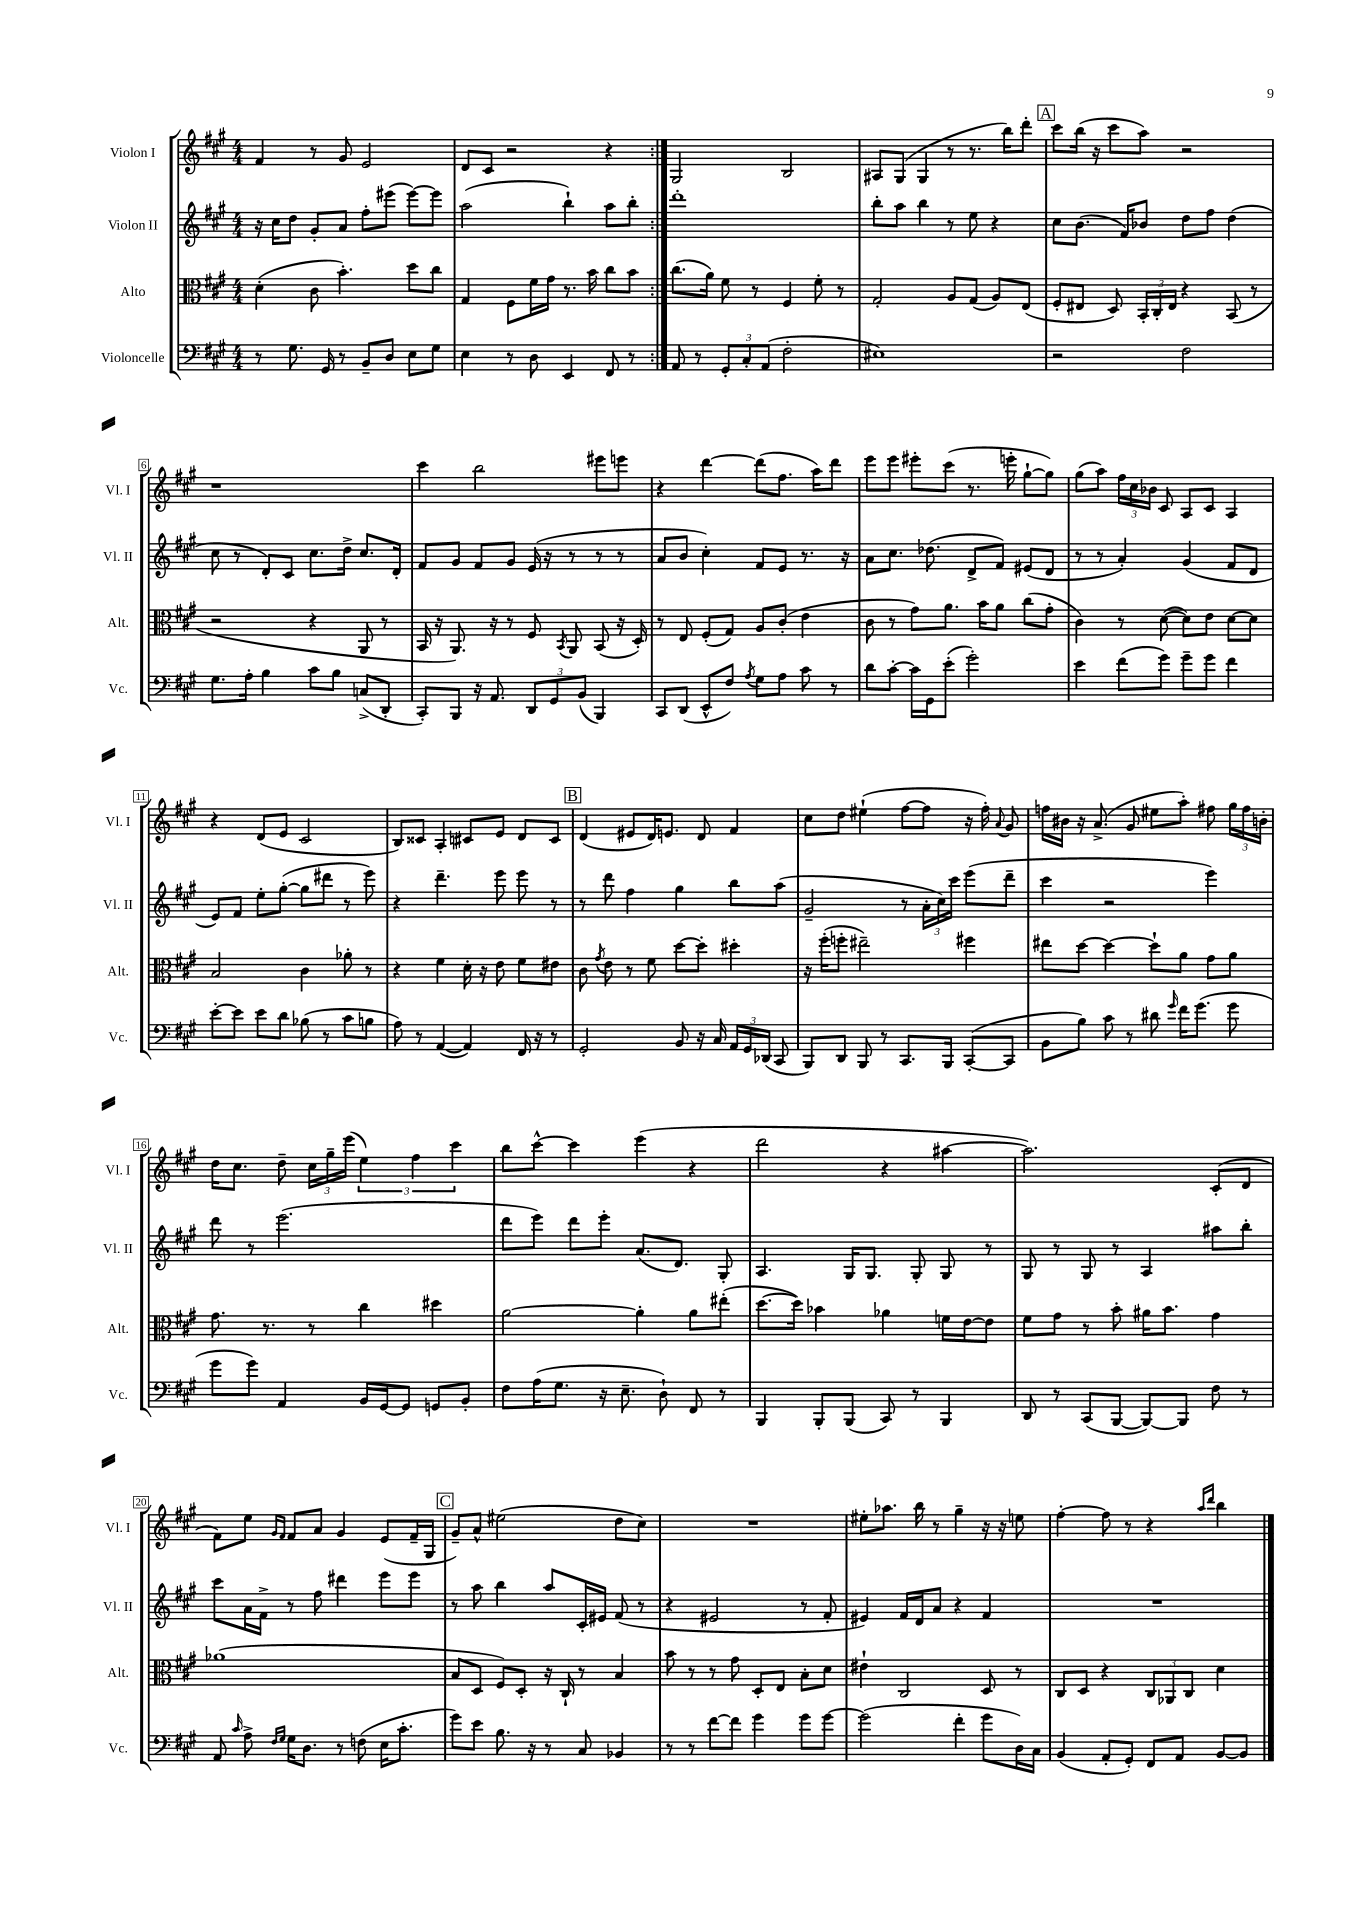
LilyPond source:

<<
\new StaffGroup <<
\new Staff = "s0" \with { instrumentName = "Violon I" shortInstrumentName = "Vl. I" } {
    \clef treble \key a \major \numericTimeSignature \time 4/4
    \autoBeamOff \repeat volta 2 { fis'4 r8 gis'8 e'2 |
    d'8[ cis'8] r2 r4 | }
    gis2 b2 |
    ais8[ gis8]( gis4 r8 r8. b''16[) d'''8]-. |
    \mark \markup { \box "A" } cis'''8[ b''16]( r16 cis'''8[ a''8]) r2 |
    r1 |
    cis'''4 b''2 eis'''8[ e'''8] |
    r4 d'''4~ d'''8[( fis''8.] a''16[) d'''8] |
    e'''8[ e'''8] eis'''8[-. cis'''8]( r8. e'''16-. gis''8[~-! gis''8]) |
    gis''8[( a''8]) \tuplet 3/2 { fis''16[ cis''16 bes'16] } cis'8 a8[ cis'8] a4 |
    r4 d'8[( e'8] cis'2 |
    b8[) cisis'8] a4-. cis'8[ e'8] d'8[ cis'8] |
    \mark \markup { \box "B" } d'4( eis'8[ d'16) e'8.] d'8 fis'4 |
    cis''8[ d''8] eis''4-!( fis''8[~ fis''8] r16 fis''16-.) \appoggiatura { a'8 } gis'8 |
    f''16[ bis'16] r16 a'8.->( gis'8 eis''8[ a''8]-.) fis''8 \tuplet 3/2 { gis''16[ fis''16 b'16]-. } |
    d''16[ cis''8.] d''8-- \tuplet 3/2 { cis''16[ gis''16-- e'''16]( } \tuplet 3/2 { e''4) fis''4 cis'''4 } |
    b''8[ cis'''8]~-^ cis'''4 e'''4( r4 |
    d'''2 r4 ais''4~ |
    ais''2.) cis'8[-.( d'8] |
    fis'8[) e''8] \grace { gis'16[ fis'16] } fis'8[ a'8] gis'4 e'8[( fis'16-- gis16] |
    \mark \markup { \box "C" } gis'8[--) a'8]-^ eis''2( d''8[ cis''8]) |
    R1 |
    eis''8[-. aes''8.] b''16 r8 gis''4-- r16 r16 e''8 |
    fis''4~-. fis''8 r8 r4 \grace { a''16[ d'''16] } b''4 \bar "|." |
}
\new Staff = "s1" \with { instrumentName = "Violon II" shortInstrumentName = "Vl. II" } {
    \clef treble \key a \major \numericTimeSignature \time 4/4
    \autoBeamOff \repeat volta 2 { r16 cis''16[ d''8] gis'8[-. a'8] fis''8[-. eis'''8]( eis'''8[~) eis'''8] |
    a''2( b''4-!) a''8[ b''8]-. | }
    d'''1-. |
    b''8[-. a''8] b''4 r8 e''8 r4 |
    \mark \markup { \box "A" } cis''8[ b'8.]( fis'16[) bes'8] d''8[ fis''8] d''4( |
    cis''8 r8 d'8[-.) cis'8] cis''8.[ d''16]-> cis''8.[ d'16]-. |
    fis'8[ gis'8] fis'8[ gis'8] e'16( r16 r8 r8 r8 |
    a'8[ b'8] cis''4-.) fis'8[ e'8] r8. r16 |
    a'8[ cis''8.] des''8.( d'8[-> fis'8]) eis'8[( d'8] |
    r8 r8 a'4-.) gis'4( fis'8[ d'8] |
    e'8[) fis'8] e''8[-. gis''8]~-.( gis''8[ dis'''8] r8 e'''8) |
    r4 d'''4.-- e'''8 e'''8 r8 |
    \mark \markup { \box "B" } r8 d'''8 fis''4 gis''4 b''8[ a''8]( |
    gis'2-- r8 \tuplet 3/2 { a'16[-. cis''16) cis'''16] } e'''8[( d'''8]-- |
    cis'''4 r2 e'''4) |
    d'''8 r8 e'''2.( |
    d'''8[ e'''8]) d'''8[ e'''8]-. a'8.[( d'8.]) gis8-. |
    a4. gis16[ gis8.] gis8-. gis8 r8 |
    gis8 r8 gis8 r8 a4 ais''8[ b''8]-. |
    cis'''8[ a'16 fis'16]-> r8 fis''8 dis'''4 e'''8[ e'''8] |
    \mark \markup { \box "C" } r8 a''8 b''4 a''8[ cis'16-. eis'16] fis'8( r8 |
    r4 eis'2 r8 fis'8-. |
    eis'4) fis'16[ d'16 a'8] r4 fis'4 |
    R1 \bar "|." |
}
\new Staff = "s2" \with { instrumentName = "Alto" shortInstrumentName = "Alt." } {
    \clef alto \key a \major \numericTimeSignature \time 4/4
    \autoBeamOff \repeat volta 2 { d'4-.( cis'8 b'4.-.) d''8[ cis''8] |
    gis4 fis8[ fis'16 gis'16] r8. b'16 cis''8[ b'8] | }
    cis''8.[( a'16]) fis'8 r8 fis4 fis'8-. r8 |
    gis2-. a8[ gis8]( a8[) e8]( |
    \mark \markup { \box "A" } fis8[-. eis8] d8) \tuplet 3/2 { b,16[-. cis16-. eis16] } r4 b,8( r8 |
    r2 r4 a,8 r8 |
    b,16 r16 a,8.) r16 r8 fis8 \acciaccatura { b,8 } a,8 b,8( r16 d16-.) |
    r8 e8 fis8[-.( gis8]) a8[ cis'8]-.( e'4 |
    cis'8 r8 gis'8[) a'8.] b'16[ a'8] cis''8[( gis'8]-. |
    cis'4) r8 d'8~( d'8[) e'8] d'8[~ d'8] |
    b2 cis'4 aes'8-. r8 |
    r4 fis'4 d'16-. r16 e'8 fis'8[ eis'8] |
    \mark \markup { \box "B" } cis'8 \acciaccatura { gis'8 } e'8 r8 fis'8 d''8[~ d''8]-. dis''4-. |
    r16 fis''16[-.( f''8]-. eis''2--) fis''4 |
    eis''8[ d''8]~ d''4~ d''8[-! a'8] gis'8[ a'8] |
    gis'8. r8. r8 cis''4 dis''4 |
    a'2~ a'4-. a'8[ eis''8]-.( |
    d''8.[~ d''16]) bes'4 aes'4 f'16[ e'16~ e'8] |
    fis'8[ gis'8] r8 b'8-. ais'16[ b'8.] gis'4 |
    aes'1( |
    \mark \markup { \box "C" } b8[ d8] fis8[) d8]-. r16 cis16-! r8 b4 |
    b'8 r8 r8 gis'8 d8[-. e8] b8[-. d'8] |
    eis'4-! cis2 d8 r8 |
    cis8[ d8] r4 \tuplet 3/2 { cis8[ aes,8 cis8] } d'4 \bar "|." |
}
\new Staff = "s3" \with { instrumentName = "Violoncelle" shortInstrumentName = "Vc." } {
    \clef bass \key a \major \numericTimeSignature \time 4/4
    \autoBeamOff \repeat volta 2 { r8 gis8. gis,16 r8 b,8[-- d8] e8[ gis8] |
    e4 r8 d8 e,4 fis,8 r8 | }
    a,8 r8 \tuplet 3/2 { gis,8[-. cis8-. a,8]( } fis2-. |
    eis1) |
    \mark \markup { \box "A" } r2 fis2 |
    gis8.[ a16]-. b4 cis'8[ b8] c8[->( d,8]-. |
    cis,8[-.) b,,8] r16 a,8. \tuplet 3/2 { d,8[ gis,8 b,8]( } b,,4) |
    cis,8[ d,8]( e,8[-^ fis8]) \acciaccatura { a8 } gis8[ a8] cis'8 r8 |
    d'8[ cis'8]~-. cis'16[ gis,16 e'8]-.( gis'2-.) |
    e'4 fis'8[( gis'8]) gis'8[-- gis'8] fis'4 |
    e'8[~-. e'8] e'8[ d'8] bes8( r8 cis'8[ b8] |
    a8) r8 a,4~( a,4) fis,16 r16 r8 |
    \mark \markup { \box "B" } gis,2-. b,8 r16 cis16 \tuplet 3/2 { a,16[ gis,16 des,16]( } cis,8 |
    b,,8[) d,8] b,,8 r8 cis,8.[ b,,16] cis,8[~-.( cis,8] |
    b,8[ b8]) cis'8 r8 dis'8 \grace { gis'16 } fis'16[ gis'8.]( gis'8 |
    gis'8[ gis'8]) a,4 b,16[ gis,16~ gis,8] g,8[ b,8]-. |
    fis8[ a16( gis8.] r16 e8.-- d8-!) fis,8 r8 |
    b,,4 b,,8[-. b,,8]( cis,8) r8 b,,4 |
    d,8 r8 cis,8[( b,,8]~ b,,8[~) b,,8] fis8 r8 |
    a,8 \grace { cis'16 } a8-> \grace { fis16[ gis16] } gis16[ d8.] r8 f8( e16[ cis'8.]-. |
    \mark \markup { \box "C" } gis'8[) e'8] b8. r16 r8 cis8 bes,4 |
    r8 r8 fis'8[~ fis'8] gis'4 gis'8[ gis'8]~ |
    gis'2( fis'4-. gis'8[ d16) cis16] |
    b,4( a,8[-. gis,8]-.) fis,8[ a,8] b,8[~ b,8] \bar "|." |
}
>>
>>
\layout { \context { \Score \override BarNumber.stencil = #(make-stencil-boxer 0.1 0.3 ly:text-interface::print) } }
